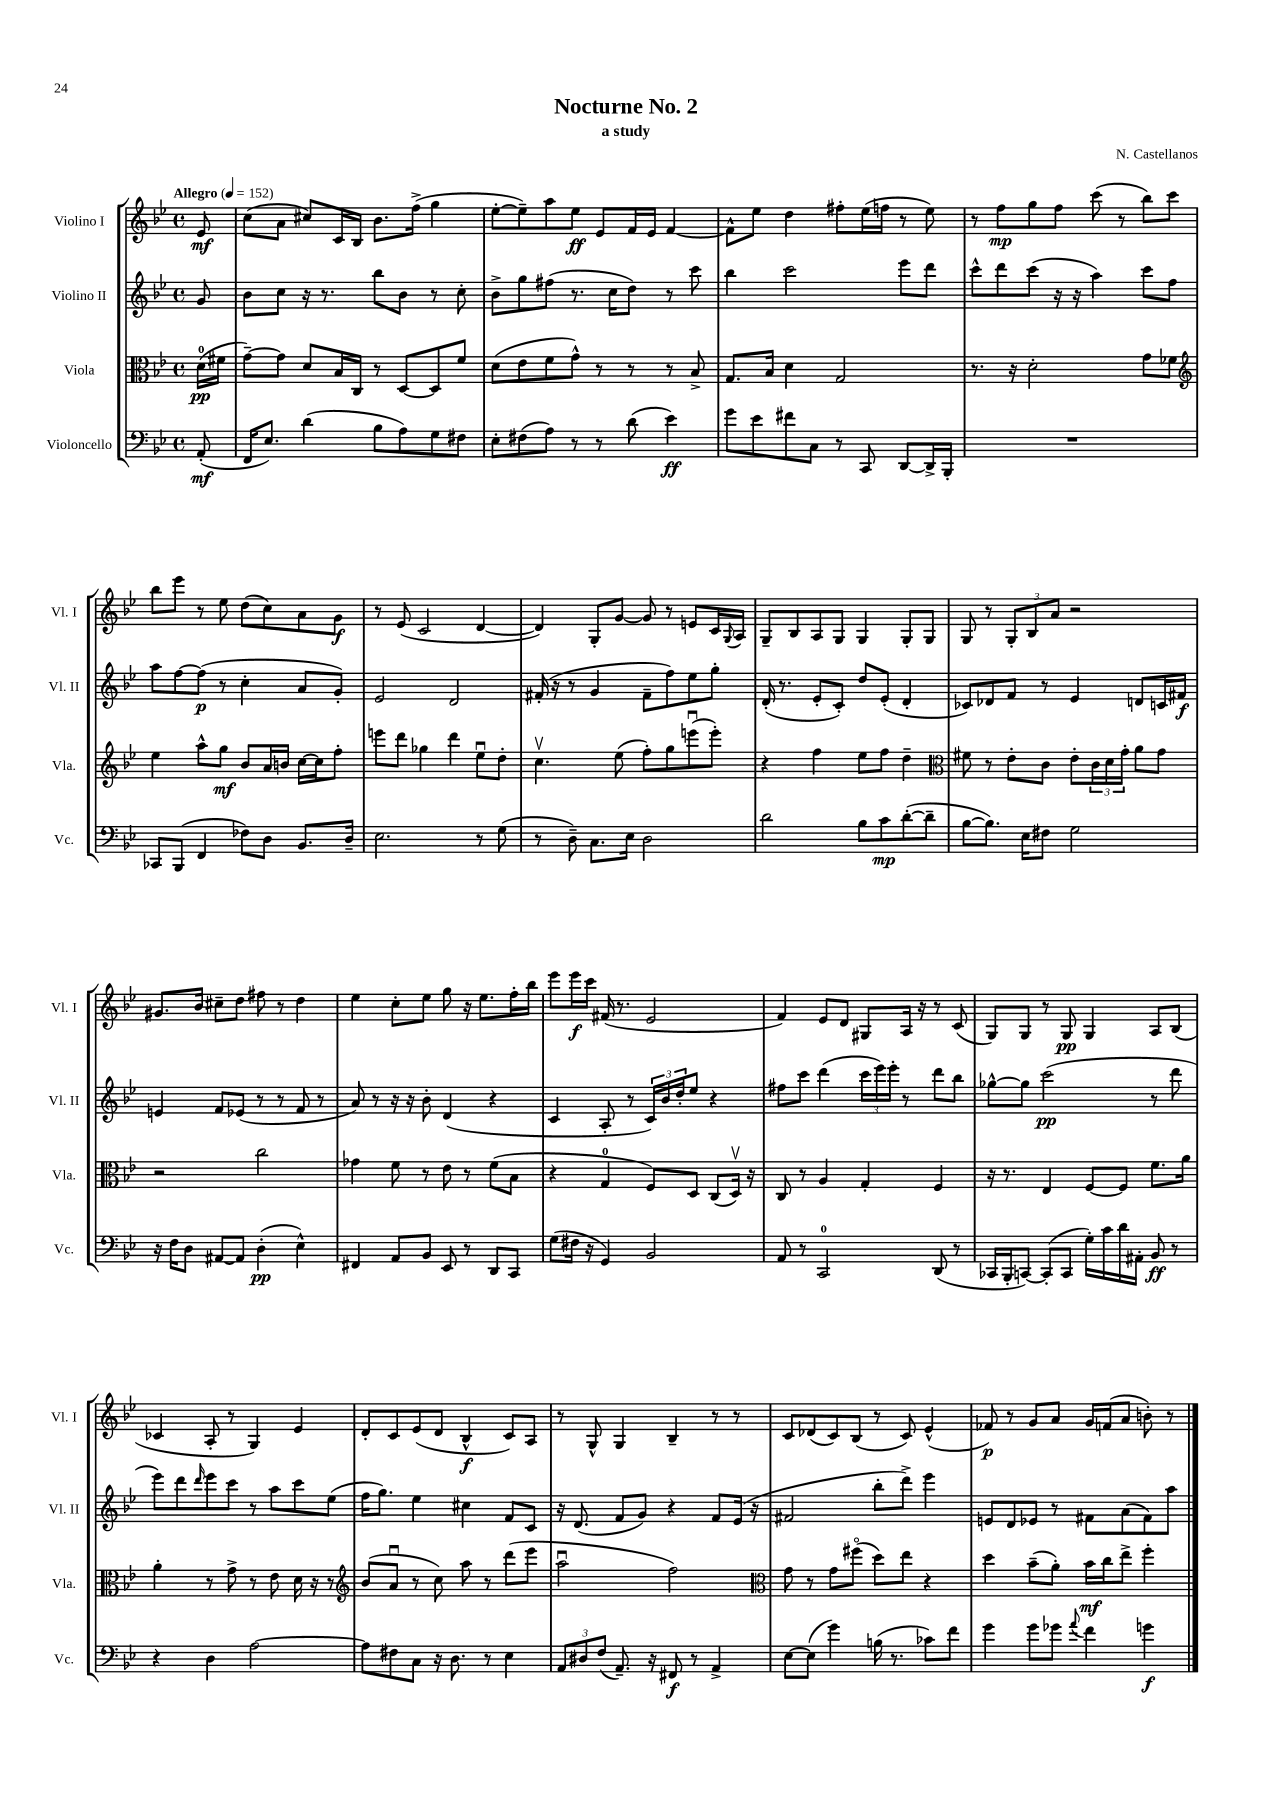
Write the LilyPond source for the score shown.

\header { title = "Nocturne No. 2" composer = "N. Castellanos" subtitle = "a study" }
<<
\new StaffGroup <<
\new Staff = "s0" \with { instrumentName = "Violino I" shortInstrumentName = "Vl. I" } {
    \clef treble \key bes \major \defaultTimeSignature \time 4/4 \partial 8 \tempo "Allegro" 4 = 152
    ees'8\mf |
    c''8( a'8 cis''8) c'16 bes16 bes'8. f''16->( g''4 |
    ees''8~-. ees''8--) a''8 ees''8\ff ees'8 f'16 ees'16 f'4~ |
    f'8-^ ees''8 d''4 fis''8-. ees''16( f''16 r8 ees''8) |
    r8 f''8\mp g''8 f''8 c'''8( r8 bes''8) c'''8 |
    bes''8 ees'''8 r8 ees''8 d''8( c''8) a'8 g'8\f |
    r8 ees'8( c'2 d'4~ |
    d'4) g8-. g'8~ g'8 r8 e'8 c'16 \appoggiatura { g8 } a16 |
    g8-- bes8 a8 g8 g4 g8-. g8 |
    g8 r8 \tuplet 3/2 { g8-. bes8 a'8 } r2 |
    gis'8. bes'16 cis''8-- d''8 fis''8 r8 d''4 |
    ees''4 c''8-. ees''8 g''8 r16 ees''8. f''16-. bes''16 |
    ees'''8 ees'''16\f c'''16 fis'16( r8. ees'2 |
    f'4) ees'8 d'8 gis8 a16 r16 r8 c'8( |
    g8) g8 r8 g8\pp g4 a8 bes8( |
    ces'4 a8-. r8 g4) ees'4 |
    d'8-. c'8 ees'8( d'8 bes4-^\f c'8) a8 |
    r8 g8-^ g4 bes4-- r8 r8 |
    c'8 des'8( c'8) bes8( r8 c'8) ees'4-^( |
    fes'8\p) r8 g'8 a'8 g'16 f'16( a'8 b'8-.) r8 \bar "|." |
}
\new Staff = "s1" \with { instrumentName = "Violino II" shortInstrumentName = "Vl. II" } {
    \clef treble \key bes \major \defaultTimeSignature \time 4/4 \partial 8
    g'8 |
    bes'8 c''8 r16 r8. bes''8 bes'8 r8 c''8-. |
    bes'8-> g''8 fis''8( r8. c''16 d''8) r8 c'''8 |
    bes''4 c'''2 ees'''8 d'''8 |
    c'''8-^ d'''8 c'''8( r16 r16 a''4) c'''8 f''8 |
    a''8 f''8~ f''8\p( r8 c''4-. a'8 g'8-.) |
    ees'2 d'2 |
    fis'16-.( r16 r8 g'4 fis'8-- f''8) ees''8 g''8-. |
    d'16-.( r8. ees'8-. c'8-.) d''8 ees'8-.( d'4-. |
    ces'8) des'8 f'8 r8 ees'4 d'8 c'16 fis'16\f |
    e'4 f'8 ees'8( r8 r8 f'8 r8 |
    a'8) r8 r16 r16 bes'8-. d'4( r4 |
    c'4 a8-. r8 \tuplet 3/2 { c'16) bes'16 d''16-. } ees''8 r4 |
    fis''8 c'''8 d'''4( \tuplet 3/2 { c'''16 ees'''16) ees'''16-. } r8 d'''8 bes''8 |
    ges''8~-^ ges''8 c'''2\pp( r8 d'''8 |
    ees'''8) d'''8 \grace { d'''16 } ees'''8 c'''8 r8 a''8 c'''8 ees''8( |
    f''16 g''8.) ees''4 cis''4 f'8 c'8 |
    r16 d'8.( f'8 g'8) r4 f'8 ees'16( r16 |
    fis'2 bes''8-. d'''8->) ees'''4 |
    e'8 d'8 ees'8 r8 fis'8 a'8( fis'8) a''8 \bar "|." |
}
\new Staff = "s2" \with { instrumentName = "Viola" shortInstrumentName = "Vla." } {
    \clef alto \key bes \major \defaultTimeSignature \time 4/4 \partial 8
    d'16-0\pp( fis'16 |
    g'8~--) g'8 d'8 bes16 c16 r8 d8~ d8 f'8 |
    d'8( ees'8 f'8 g'8-^) r8 r8 r8 bes8-> |
    g8. bes16 d'4 g2 |
    r8. r16 d'2-. g'8 fes'8 |
    \clef treble ees''4 a''8-^ g''8\mf bes'8 a'16 b'16 c''16~ c''16 f''8-. |
    e'''8 d'''8 ges''4 d'''4 ees''8\downbow d''8-. |
    c''4.\upbow ees''8( f''8-.) g''8 e'''8\downbow( e'''8-.) |
    r4 f''4 ees''8 f''8 d''4-- |
    \clef alto fis'8 r8 ees'8-. c'8 ees'8-. \tuplet 3/2 { c'16 d'16 g'16-. } a'8 g'8 |
    r2 c''2 |
    ges'4 f'8 r8 ees'8 r8 f'8( bes8 |
    r4 g4-0 f8) d8 c8( d16\upbow) r16 |
    c8 r8 a4 g4-. f4 |
    r16 r8. ees4 f8~ f8 f'8. a'16 |
    a'4-. r8 g'8-> r8 ees'8 d'16 r16 r8 |
    \clef treble bes'8( a'8\downbow r8 c''8) a''8 r8 d'''8( ees'''8 |
    a''2\downbow f''2) |
    \clef alto g'8 r8 g'8 fis''8\flageolet( d''8) ees''8 r4 |
    d''4 bes'8--( a'8-.) bes'16\mf c''16 ees''8-> f''4-. \bar "|." |
}
\new Staff = "s3" \with { instrumentName = "Violoncello" shortInstrumentName = "Vc." } {
    \clef bass \key bes \major \defaultTimeSignature \time 4/4 \partial 8
    a,8-.\mf( |
    f,16 ees8.) d'4( bes8 a8) g8 fis8 |
    ees8-. fis8( a8) r8 r8 d'8( ees'4\ff) |
    g'8 ees'8 fis'8 c8 r8 c,8 d,8~ d,16-> bes,,16-. |
    R1 |
    ces,8 bes,,8( f,4 fes8) d8 bes,8. d16-- |
    ees2. r8 g8( |
    r8 d8--) c8. ees16 d2 |
    d'2 bes8 c'8\mp d'8~-.( d'8-- |
    bes8~ bes8.) ees16 fis8 g2 |
    r16 f16 d8 ais,8~ ais,8 d4-.\pp( ees4-^) |
    fis,4 a,8 bes,8 ees,8 r8 d,8 c,8 |
    g8( fis16 r16 g,4) bes,2 |
    a,8 r8 c,2-0 d,8( r8 |
    ces,16 bes,,16-. c,8~) c,8-.( c,8 g16-.) c'16 d'16 ais,16-. bes,8\ff r8 |
    r4 d4 a2~ |
    a8 fis8 c8 r16 d8. r8 ees4 |
    \tuplet 3/2 { a,8 dis8 f8( } a,8.--) r16 fis,8\f r8 a,4-> |
    ees8~ ees8( g'4) b16( r8. ces'8) f'8 |
    g'4 g'8 ges'8 \appoggiatura { a'8 } f'4 g'4\f \bar "|." |
}
>>
>>
\layout { \context { \Score \remove "Bar_number_engraver" } }
